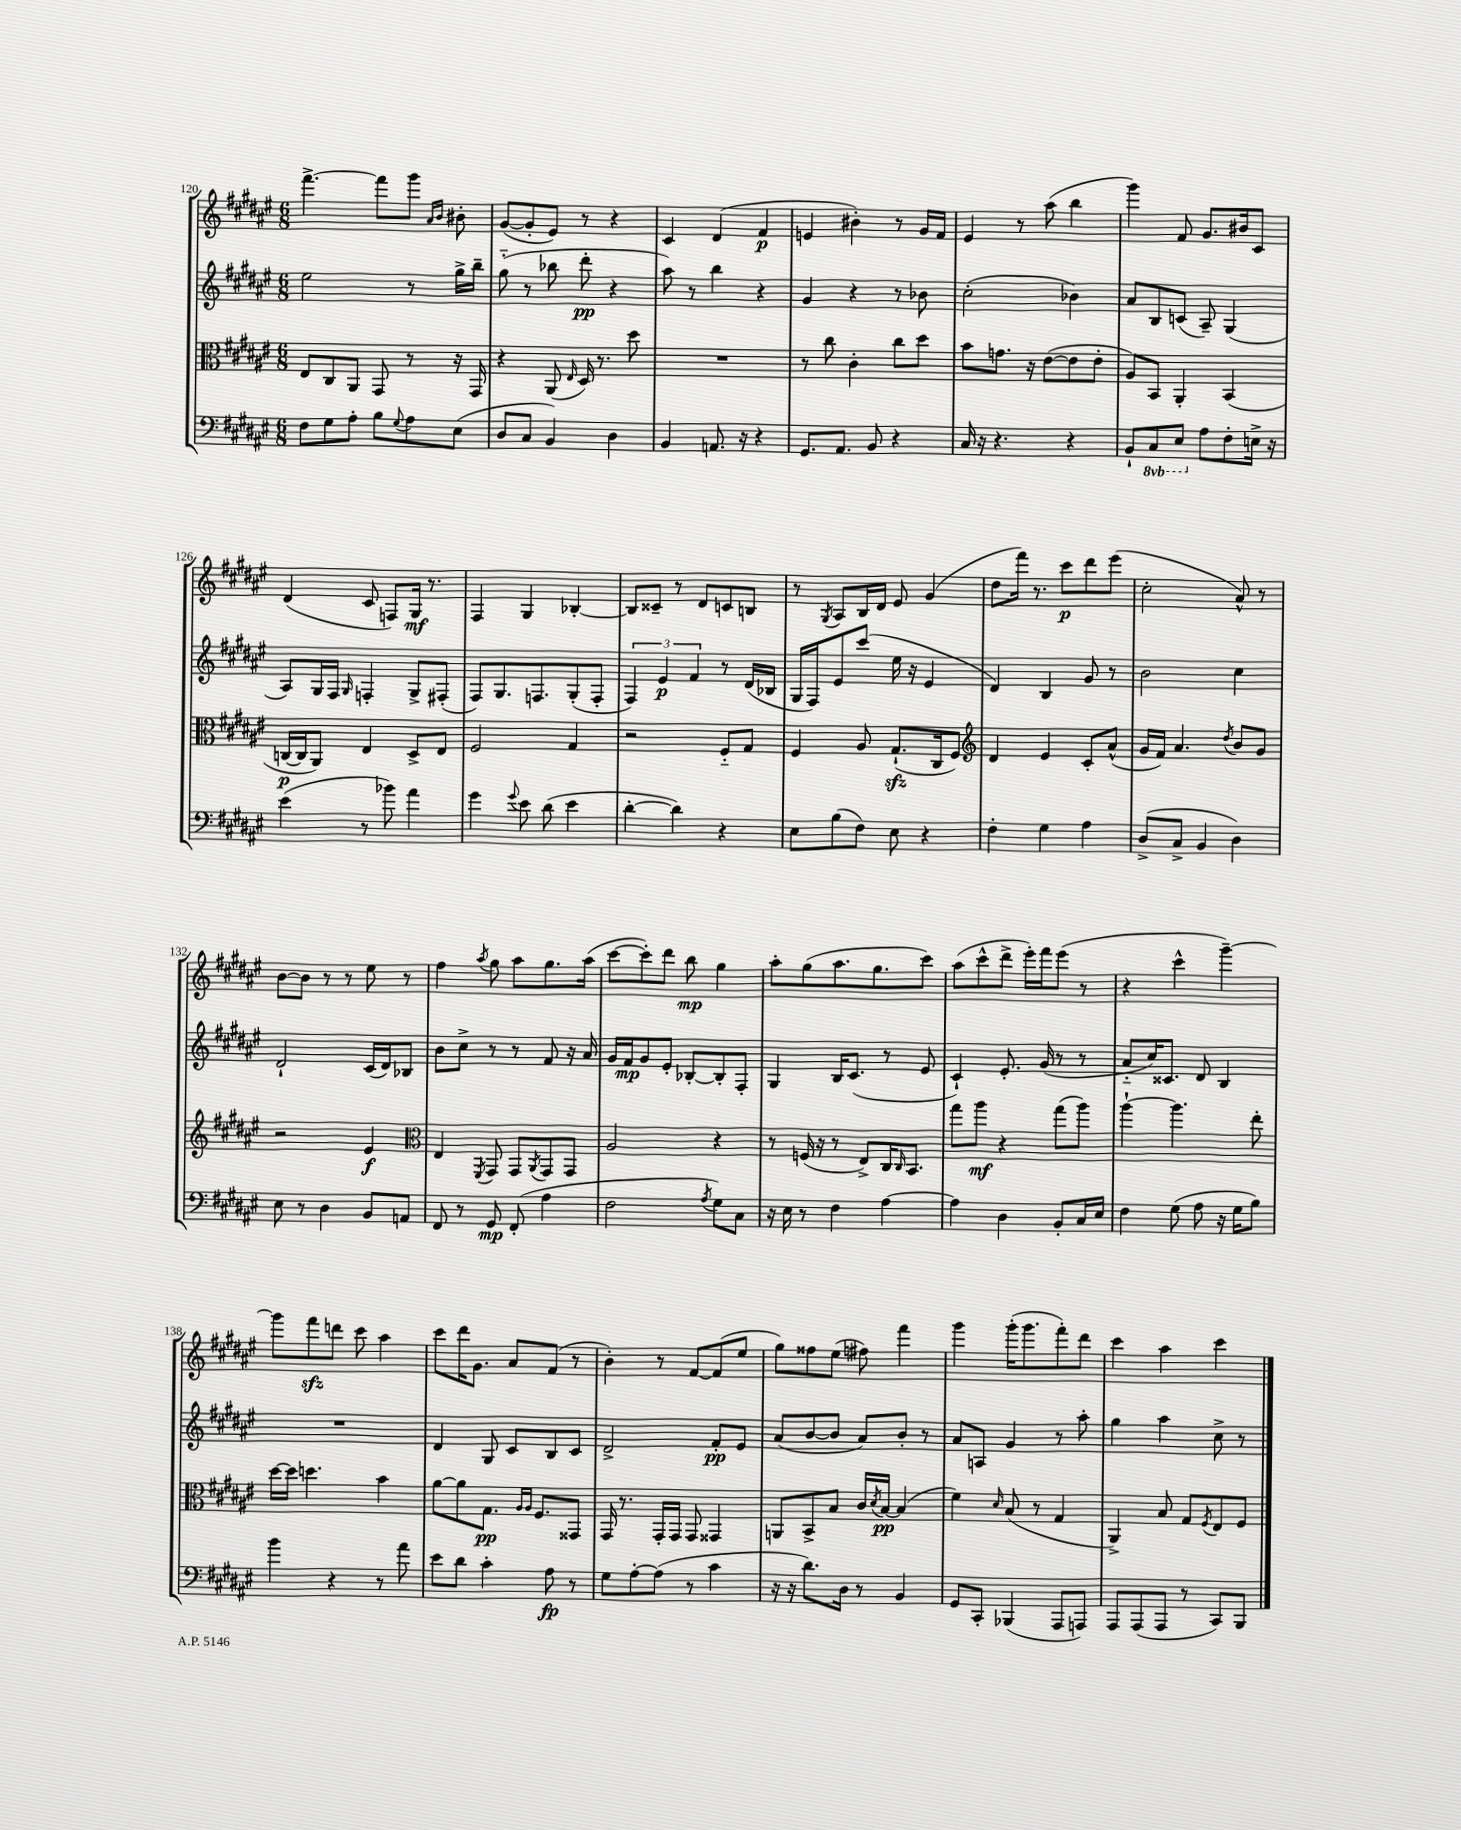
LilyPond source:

<<
\new StaffGroup <<
\new Staff = "s0" {
    \clef treble \key fis \major \numericTimeSignature \time 6/8
    fis'''4.~-> fis'''8 gis'''8 \grace { ais'16 b'16 } bis'8-. |
    gis'8~( gis'8-. eis'8) r8 r4 |
    cis'4 dis'4( fis'4\p |
    e'4 bis'4-.) r8 gis'16 fis'16 |
    eis'4 r8 ais''8( b''4 |
    gis'''4) fis'8 gis'8. bis'16 cis'8 |
    dis'4( cis'8 f8) gis16\mf r8. |
    fis4 gis4 bes4~-. |
    bes8 cisis'8-- r8 dis'8 c'8 b8 |
    r8 \acciaccatura { gis8 } ais8 b16 dis'16 eis'8 gis'4( |
    dis''8 fis'''16) r8. cis'''8\p dis'''8 eis'''8( |
    cis''2-. ais'8-^) r8 |
    b'8~ b'8 r8 r8 eis''8 r8 |
    fis''4 \acciaccatura { ais''8 } gis''8 ais''8 gis''8. ais''16( |
    cis'''8~ cis'''8-.) dis'''8 b''8\mp gis''4 |
    ais''8-. gis''8( ais''8. gis''8. cis'''8) |
    ais''8( cis'''8-^ dis'''8-> eis'''16-.) fis'''16 eis'''8( r8 |
    r4 cis'''4-^ gis'''4~--) |
    gis'''8 fis'''8\sfz d'''8 cis'''8 ais''4 |
    cis'''8 dis'''16 gis'8. ais'8 fis'8( r8 |
    b'4-.) r8 fis'8~ fis'8( eis''8 |
    gis''8) fisis''8 eis''8( fis''8) fis'''4 |
    gis'''4 gis'''16-.( gis'''8. fis'''8-.) dis'''8 |
    cis'''4 ais''4 cis'''4 \bar "|." |
}
\new Staff = "s1" {
    \clef treble \key fis \major \numericTimeSignature \time 6/8
    eis''2 r8 gis''16-> b''16-- |
    gis''8-_( r8 bes''8 dis'''8-.\pp r4 |
    ais''8) r8 b''4 r4 |
    gis'4 r4 r8 bes'8 |
    cis''2-.( bes'4) |
    ais'8 b8 c'8( ais8--) gis4( |
    ais8) gis16 fis16 \grace { gis16 } f4-. gis8-> fis8-.( |
    fis8) gis8. f8. gis8-.( f8-. |
    \tuplet 3/2 { fis4) eis'4\p fis'4 } r8 dis'16( bes16 |
    gis16 fis16) eis'8 cis'''8( eis''16 r16 eis'4 |
    dis'4) b4 gis'8 r8 |
    b'2 cis''4 |
    dis'2-! cis'16( dis'16) bes8 |
    b'8 cis''8-> r8 r8 fis'8 r16 ais'16 |
    gis'16 fis'16\mp gis'8 eis'8-. bes8~-. bes8-. fis8-. |
    gis4 b16 cis'8.( r8 eis'8 |
    cis'4-!) eis'8.-. gis'16( r8 r8 |
    ais'8-_ cis''16) cisis'8. dis'8 b4 |
    R2. |
    dis'4 gis8 cis'8 b8 cis'8 |
    dis'2-> fis'8-.\pp eis'8 |
    ais'8( b'8~ b'8 ais'8) b'8-. r8 |
    ais'8 a8 gis'4 r8 ais''8-. |
    gis''4 ais''4 cis''8-> r8 \bar "|." |
}
\new Staff = "s2" {
    \clef alto \key fis \major \numericTimeSignature \time 6/8
    eis8 cis8 ais,8 gis,8 r8 r16 gis,16 |
    r4 ais,8( \grace { eis16 } dis16) r8. dis''8 |
    R2. |
    r8 cis''8 cis'4-. cis''8 dis''8 |
    b'8 g'8. r16 eis'8~( eis'8 eis'8-. |
    ais8) b,8 ais,4-. b,4( |
    c16~\p c16 ais,8) eis4 dis8-> eis8 |
    fis2 gis4 |
    r2 fis8-_ gis8 |
    fis4 ais8 gis8.-!\sfz( cis16 fis8) |
    \clef treble dis'4 eis'4 cis'8-. ais'8-^( |
    gis'16 fis'16) ais'4. \acciaccatura { dis''8 } b'8 gis'8 |
    r2 eis'4\f |
    \clef alto eis4 \acciaccatura { fis,8 } gis,8 gis,8 \acciaccatura { ais,8 } gis,8 gis,8 |
    ais2 r4 |
    r8 f16( r16 r8 eis8->) cis16 \grace { cis16 } b,8. |
    gis''8 ais''8\mf r4 gis''8( ais''8) |
    ais''4~-! ais''4. eis''8-. |
    dis''16~ dis''16 d''4. b'4 |
    ais'8~ ais'8 gis8.\pp \grace { ais16 ais16 } fis8. gisis,8 |
    gis,16 r8. gis,16-. gis,16 gis,8 gisis,4 |
    a,8 b,8-> b8 cis'16 \acciaccatura { dis'8 } b16~\pp b4( |
    fis'4) \grace { dis'16 } b8( r8 gis4 |
    ais,4->) b8 gis8 \acciaccatura { fis8 } eis8 fis8 \bar "|." |
}
\new Staff = "s3" {
    \clef bass \key fis \major \numericTimeSignature \time 6/8 \set Staff.ottavationMarkups = #ottavation-simple-ordinals
    fis8 gis8 ais8-. b8 \appoggiatura { gis8 } ais8 eis8( |
    dis8 cis8 b,4) dis4 |
    b,4 a,8. r16 r4 |
    gis,8. ais,8. b,8 r4 |
    cis16 r16 r4. r4 |
    b,8-! \ottava #-1 cis,8 eis,8 \ottava #0 ais8 fis8-. e16-> r16 |
    eis'4( r8 bes'8) ais'4 |
    gis'4 \appoggiatura { gis'8 } eis'8 dis'8( eis'4 |
    dis'4~-. dis'4) r4 |
    eis8 b8( fis8) eis8 r4 |
    fis4-. gis4 ais4 |
    dis8->( cis8-> b,4 dis4) |
    eis8 r8 dis4 b,8 a,8 |
    fis,8 r8 gis,8\mp fis,8-.( ais4 |
    fis2 \acciaccatura { ais8 } gis8) cis8 |
    r16 eis16 r8 fis4 ais4~ |
    ais4 dis4 b,8-. cis16 eis16 |
    fis4 gis8( ais8 r16 gis16 b8) |
    b'4 r4 r8 ais'8 |
    eis'8 dis'8 cis'4-. ais8\fp r8 |
    gis8 ais8~-. ais8( r8 cis'4 |
    r16 r16 dis'8.) dis16 r8 b,4 |
    gis,8 cis,8-. bes,,4( ais,,8 a,,8) |
    ais,,8 ais,,8( ais,,8 r8 cis,8) b,,8 \bar "|." |
}
>>
>>
\layout { \context { \Score currentBarNumber = #120 } }
